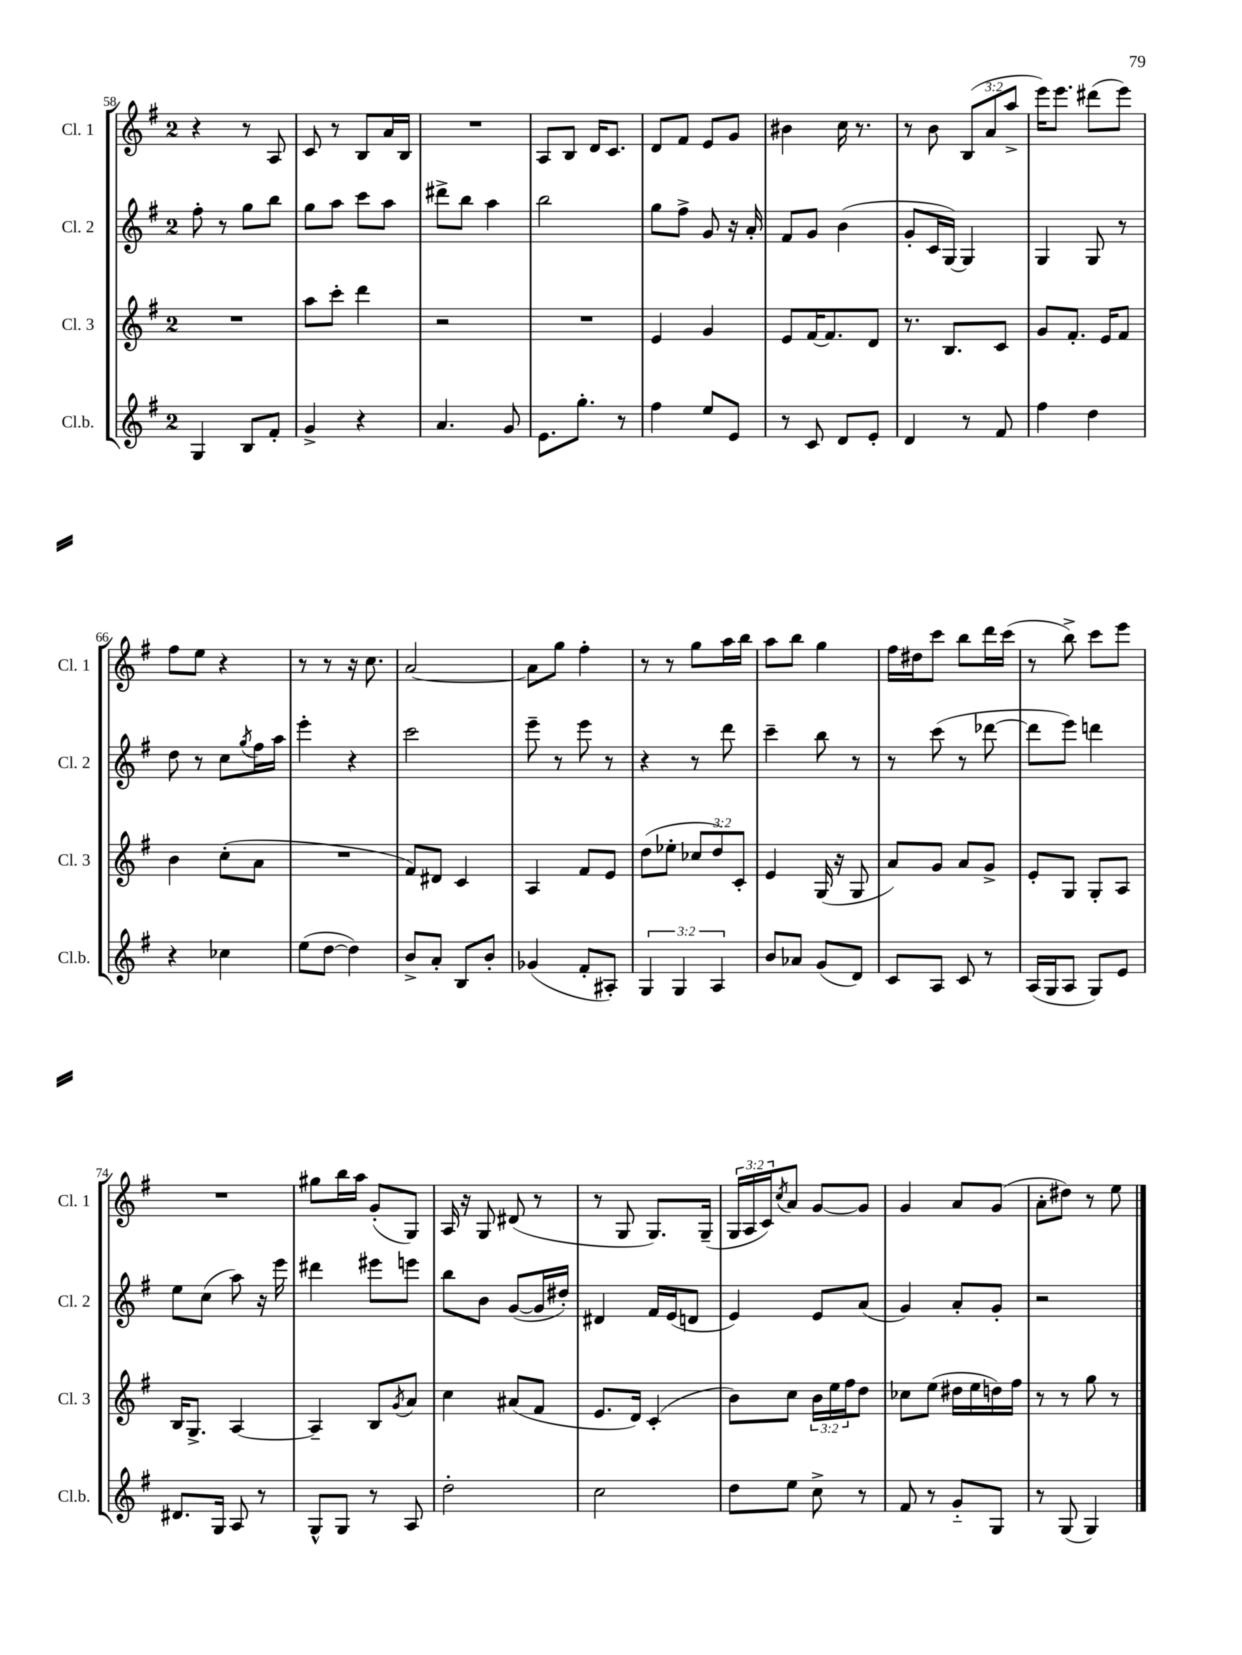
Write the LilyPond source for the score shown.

<<
\new StaffGroup <<
\new Staff = "s0" \with { instrumentName = "Cl. 1" shortInstrumentName = "Cl. 1" } {
    \clef treble \key g \major \once \override Staff.TimeSignature.style = #'single-digit \time 2/4 \override Staff.TupletNumber.text = #tuplet-number::calc-fraction-text
    r4 r8 a8 |
    c'8 r8 b8 a'16 b16 |
    R2 |
    a8 b8 d'16 c'8. |
    d'8 fis'8 e'8 g'8 |
    bis'4 c''16 r8. |
    r8 b'8 \tuplet 3/2 { b8( a'8 a''8-> } |
    e'''16) e'''8. dis'''8( e'''8) |
    fis''8 e''8 r4 |
    r8 r8 r16 c''8. |
    a'2~ |
    a'8 g''8 fis''4-. |
    r8 r8 g''8 a''16 b''16 |
    a''8 b''8 g''4 |
    fis''16 dis''16 c'''8 b''8 d'''16 c'''16( |
    r8 b''8->) c'''8 e'''8 |
    R2 |
    gis''8 b''16 a''16 g'8-.( g8) |
    a16 r16 g8 dis'8( r8 |
    r8 g8 g8.) g16--( |
    \tuplet 3/2 { g16 a16 c'16) } \acciaccatura { c''8 } a'8 g'8~ g'8 |
    g'4 a'8 g'8( |
    a'8-. dis''8) r8 e''8 \bar "|." |
}
\new Staff = "s1" \with { instrumentName = "Cl. 2" shortInstrumentName = "Cl. 2" } {
    \clef treble \key g \major \once \override Staff.TimeSignature.style = #'single-digit \time 2/4
    fis''8-. r8 g''8 b''8 |
    g''8 a''8 c'''8 a''8 |
    dis'''8-> b''8 a''4 |
    b''2 |
    g''8 fis''8-> g'8 r16 a'16-. |
    fis'8 g'8 b'4( |
    g'8-. c'16 g16~) g4 |
    g4 g8 r8 |
    d''8 r8 c''8 \acciaccatura { g''8 } fis''16 a''16 |
    e'''4-. r4 |
    c'''2 |
    e'''8-- r8 e'''8 r8 |
    r4 r8 d'''8 |
    c'''4-- b''8 r8 |
    r8 c'''8( r8 des'''8~ |
    des'''8 e'''8) d'''4 |
    e''8 c''8( a''8) r16 e'''16 |
    dis'''4 eis'''8 e'''8 |
    b''8 b'8 g'8~( g'16 dis''16-.) |
    dis'4 fis'16 e'16( d'8 |
    e'4) e'8 a'8( |
    g'4) a'8-. g'8-. |
    r2 \bar "|." |
}
\new Staff = "s2" \with { instrumentName = "Cl. 3" shortInstrumentName = "Cl. 3" } {
    \clef treble \key g \major \once \override Staff.TimeSignature.style = #'single-digit \time 2/4 \override Staff.TupletNumber.text = #tuplet-number::calc-fraction-text
    R2 |
    a''8 c'''8-. d'''4 |
    r2 |
    R2 |
    e'4 g'4 |
    e'8 fis'16~ fis'8. d'8 |
    r8. b8. c'8 |
    g'8 fis'8.-. e'16 fis'8 |
    b'4 c''8-.( a'8 |
    R2 |
    fis'8) dis'8 c'4 |
    a4 fis'8 e'8 |
    d''8( ees''8-. \tuplet 3/2 { ces''8 d''8) c'8-. } |
    e'4 g16( r16 g8 |
    a'8) g'8 a'8 g'8-> |
    e'8-. g8 g8-. a8 |
    b16 g8.-> a4~ |
    a4-- b8 \acciaccatura { g'8 } a'8 |
    c''4 ais'8( fis'8 |
    e'8. d'16) c'4-.( |
    b'8) c''8 \tuplet 3/2 { b'16 e''16 fis''16 } d''8 |
    ces''8 e''8( dis''16 e''16 d''16) fis''16 |
    r8 r8 g''8 r8 \bar "|." |
}
\new Staff = "s3" \with { instrumentName = "Cl.b." shortInstrumentName = "Cl.b." } {
    \clef treble \key g \major \once \override Staff.TimeSignature.style = #'single-digit \time 2/4 \override Staff.TupletNumber.text = #tuplet-number::calc-fraction-text
    g4 b8 fis'8-. |
    g'4-> r4 |
    a'4. g'8 |
    e'8. g''8.-. r8 |
    fis''4 e''8 e'8 |
    r8 c'8 d'8 e'8-. |
    d'4 r8 fis'8 |
    fis''4 d''4 |
    r4 ces''4 |
    e''8( d''8~ d''4) |
    b'8-> a'8-. b8 b'8-. |
    ges'4( fis'8-. ais8-.) |
    \tuplet 3/2 { g4 g4 a4 } |
    b'8 aes'8 g'8( d'8) |
    c'8 a8 c'8 r8 |
    a16( g16 a8 g8) e'8 |
    dis'8. g16 a8 r8 |
    g8-^ g8 r8 a8 |
    d''2-. |
    c''2 |
    d''8 e''8 c''8-> r8 |
    fis'8 r8 g'8-_ g8 |
    r8 g8( g4) \bar "|." |
}
>>
>>
\layout { \context { \Score currentBarNumber = #58 } }
